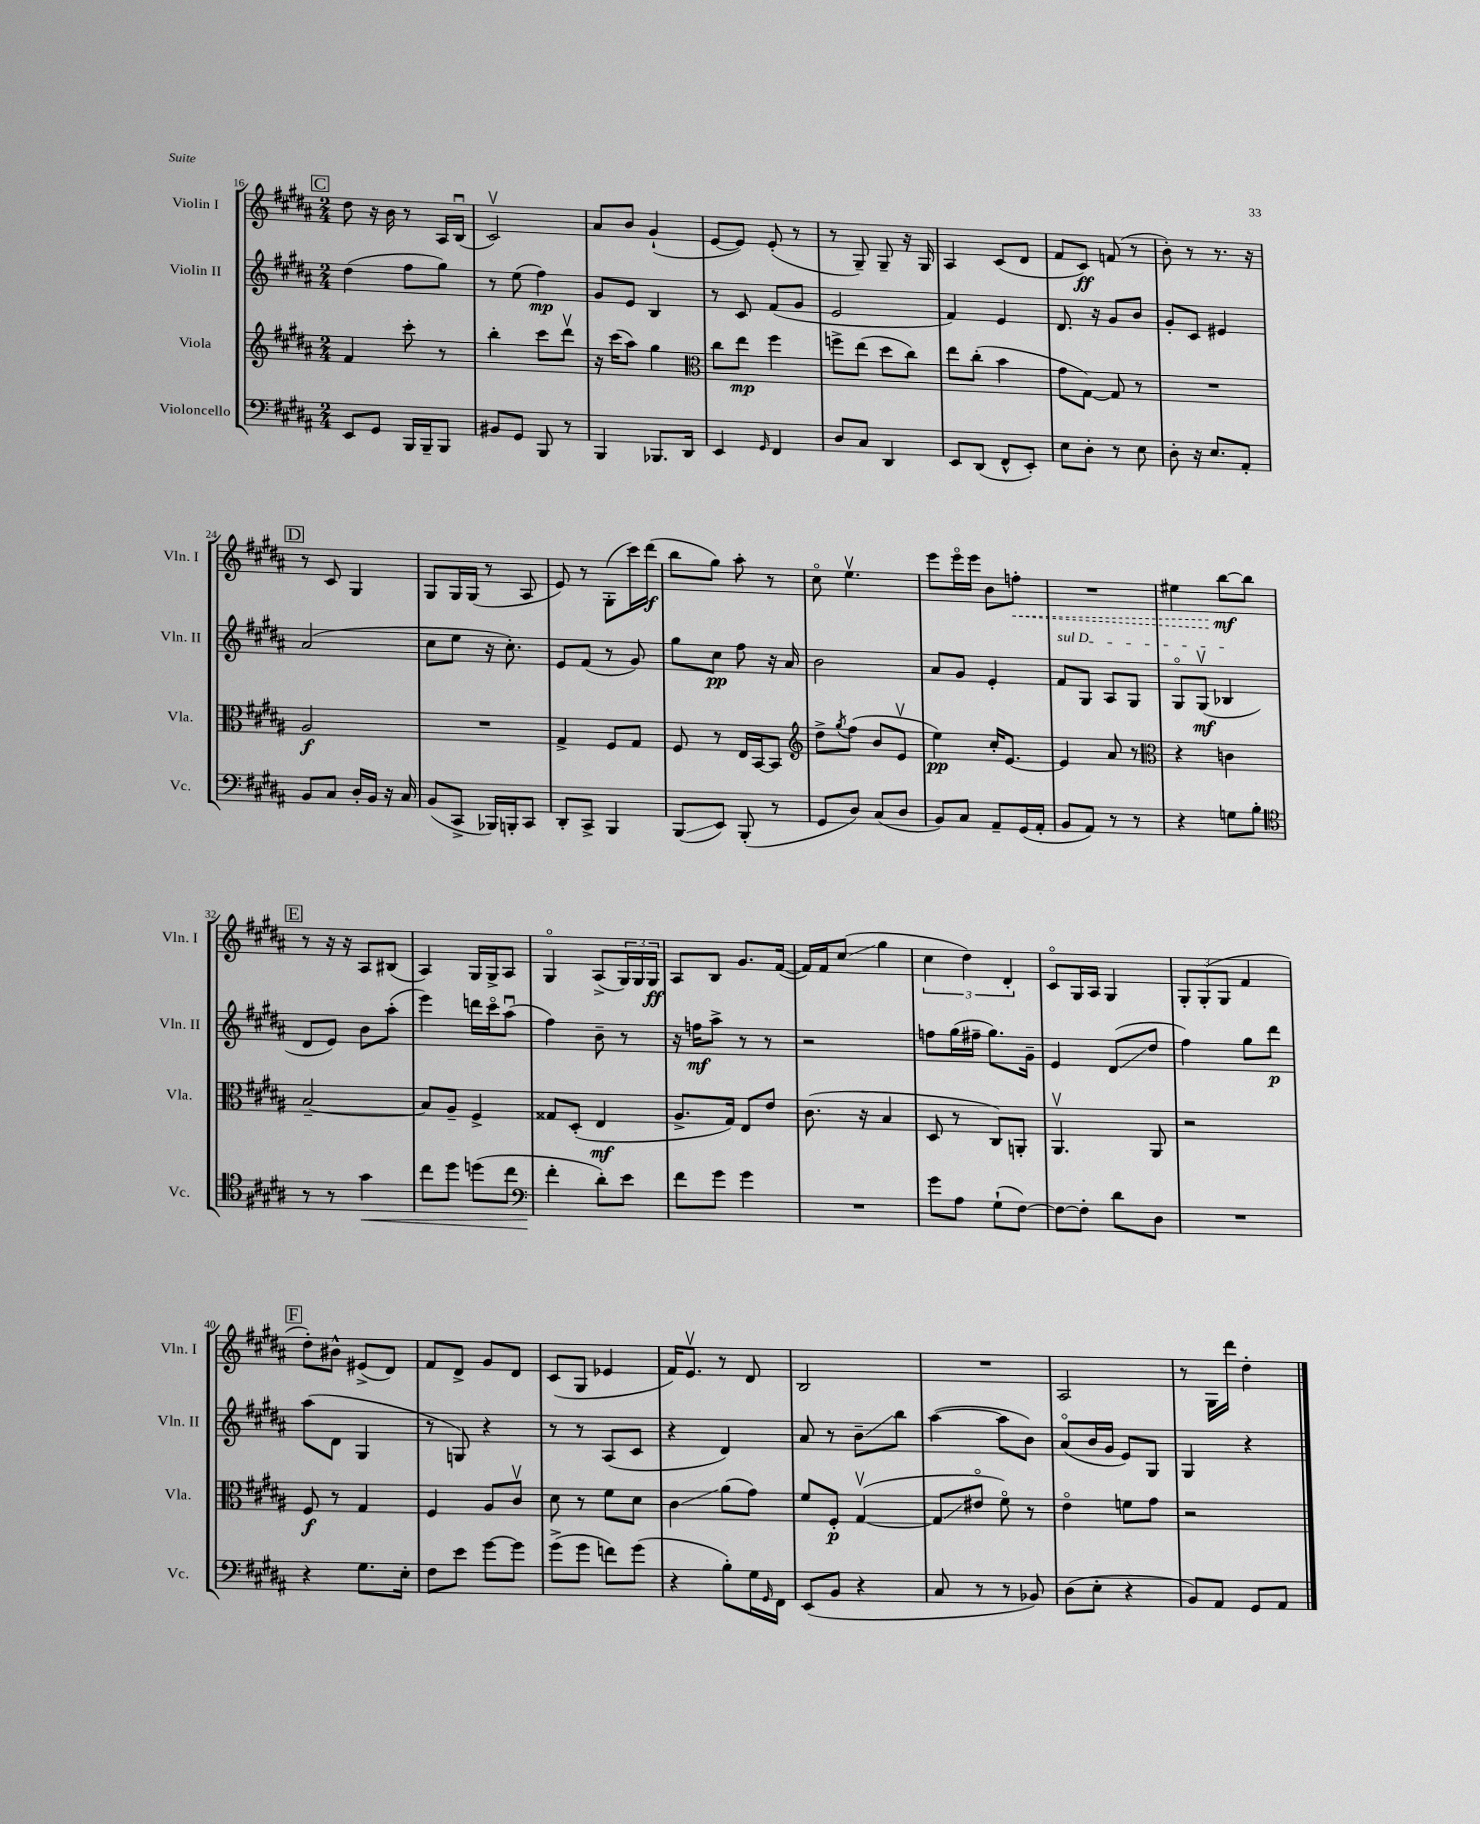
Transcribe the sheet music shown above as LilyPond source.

<<
\new StaffGroup <<
\new Staff = "s0" \with { instrumentName = "Violin I" shortInstrumentName = "Vln. I" } {
    \clef treble \key b \major \numericTimeSignature \time 2/4
    \mark \markup { \box "C" } dis''8 r16 b'16 r8 ais16 b16\downbow( |
    cis'2\upbow) |
    ais'8 b'8 gis'4-!( |
    e'8~ e'8) e'8-.( r8 |
    r8 gis8--) gis8-- r16 gis16 |
    ais4 cis'8( dis'8 |
    fis'8 cis'8\ff) f'8( r8 |
    b'8-.) r8 r8. r16 |
    \mark \markup { \box "D" } r8 cis'8 gis4 |
    gis8 gis16 gis16( r8 ais8 |
    e'8) r8 gis8-.( cis'''16) dis'''16\f( |
    b''8 gis''8) ais''8-. r8 |
    cis''8\flageolet e''4.\upbow |
    e'''8 e'''16\flageolet e'''16 b'8 \once \override Hairpin.style = #'dashed-line f''8-.\< |
    R2 |
    eis''4 b''8~\mf\! b''8 |
    \mark \markup { \box "E" } r8 r16 r16 ais8 bis8( |
    ais4) gis16 gis16-> ais8 |
    gis4\flageolet ais8->( \tuplet 3/2 { gis16) gis16 gis16\ff } |
    ais8 b8 gis'8. fis'16~( |
    fis'16) fis'16 cis''8\glissando( gis''4 |
    \tuplet 3/2 { cis''4 dis''4) dis'4-. } |
    cis'8\flageolet gis16 ais16 gis4 |
    \tuplet 3/2 { gis8-. gis8-.( gis8 } fis'4 |
    \mark \markup { \box "F" } dis''8-.) bis'8-^ eis'8->( dis'8) |
    fis'8 dis'8-> gis'8 dis'8 |
    cis'8( gis8 ees'4 |
    fis'16) e'8.\upbow r8 dis'8 |
    b2 |
    R2 |
    ais2 |
    r8 gis16 dis'''16 dis''4-. \bar "|." |
}
\new Staff = "s1" \with { instrumentName = "Violin II" shortInstrumentName = "Vln. II" } {
    \clef treble \key b \major \numericTimeSignature \time 2/4
    \mark \markup { \box "C" } dis''4( fis''8 gis''8) |
    r8 e''8( fis''4\mp) |
    gis'8 e'8 b4 |
    r8 cis'8 fis'8( gis'8 |
    e'2 |
    fis'4) e'4 |
    dis'8. r16 gis'8 b'8 |
    gis'8-. cis'8 eis'4 |
    \mark \markup { \box "D" } ais'2( |
    cis''8 e''8 r16 cis''8.-.) |
    e'8 fis'8( r8 gis'8) |
    gis''8 cis''8\pp fis''8 r16 ais'16 |
    b'2 |
    ais'8 gis'8 e'4-. |
    \once \override TextSpanner.bound-details.left.text = \markup { \italic "sul D" } fis'8\startTextSpan gis8 ais8 gis8 |
    gis8\flageolet gis8\upbow\mf( bes4\stopTextSpan |
    \mark \markup { \box "E" } dis'8 e'8) b'8 ais''8-.( |
    e'''4) d'''16 cis'''16\flageolet ais''8\downbow( |
    fis''4) b'8-- r8 |
    r16 f''16\mf ais''8-> r8 r8 |
    r2 |
    f''8 gis''16( fis''16-- gis''8.) gis'16-- |
    e'4 dis'8\glissando( dis''8 |
    fis''4) gis''8 dis'''8\p |
    \mark \markup { \box "F" } ais''8( dis'8 gis4 |
    r8 g8) r4 |
    r8 r8 ais8( cis'8 |
    r4 dis'4) |
    ais'8 r8 b'8--\glissando b''8 |
    ais''4~( ais''8 b'8) |
    ais'8\flageolet( b'16 gis'16 e'8) gis8 |
    gis4 r4 \bar "|." |
}
\new Staff = "s2" \with { instrumentName = "Viola" shortInstrumentName = "Vla." } {
    \clef treble \key b \major \numericTimeSignature \time 2/4
    \mark \markup { \box "C" } fis'4 cis'''8-. r8 |
    b''4-. cis'''8 dis'''8\upbow |
    r16 cis'''16( ais''8) gis''4 |
    \clef alto cis''8 e''8\mp fis''4 |
    f''8-> e''8( dis''8 cis''8) |
    e''8 cis''8-.( b'4 |
    gis'8 gis8~) gis8 r8 |
    R2 |
    \mark \markup { \box "D" } ais2\f |
    R2 |
    gis4-> fis8 gis8 |
    fis8 r8 e16 b,16~ b,8 |
    \clef treble dis''8-> \acciaccatura { gis''8 } fis''8( b'8 e'8\upbow |
    e''4\pp) cis''16-. e'8.~ |
    e'4 ais'8 r8 |
    \clef alto r4 c'4 |
    \mark \markup { \box "E" } b2~-- |
    b8 ais8-- fis4-> |
    gisis8 dis8-.( e4\mf |
    ais8.-> gis16) e8 e'8 |
    cis'8.( r16 b4 |
    dis8 r8 cis8) a,8-. |
    ais,4.\upbow ais,8 |
    r2 |
    \mark \markup { \box "F" } fis8\f r8 gis4 |
    fis4 ais8 cis'8\upbow |
    dis'8 r8 fis'8 dis'8 |
    cis'4\glissando ais'8( gis'8) |
    fis'8 fis8-.\p gis4~\upbow( |
    gis8\glissando eis'8\flageolet fis'8\flageolet) r8 |
    e'4\flageolet f'8 gis'8 |
    r2 \bar "|." |
}
\new Staff = "s3" \with { instrumentName = "Violoncello" shortInstrumentName = "Vc." } {
    \clef bass \key b \major \numericTimeSignature \time 2/4
    \mark \markup { \box "C" } e,8 gis,8 b,,16 b,,16-- b,,8 |
    bis,8 gis,8 b,,8 r8 |
    b,,4 bes,,8. dis,16 |
    e,4 \grace { gis,16 } fis,4 |
    dis8 cis8 dis,4 |
    e,8 dis,8( fis,8-^ e,8-.) |
    e8 dis8-. r8 e8 |
    dis8-. r16 e8. ais,8-. |
    \mark \markup { \box "D" } b,8 cis8 dis16-. b,16 r16 cis16 |
    b,8( cis,8-> bes,,16) b,,16-. cis,8 |
    dis,8-. cis,8-> b,,4 |
    b,,8\glissando( e,8) b,,8-.( r8 |
    gis,8 dis8) cis8( dis8 |
    b,8) cis8 ais,8-- gis,16( ais,16-. |
    b,8 ais,8) r8 r8 |
    r4 g8 b8-. |
    \mark \markup { \box "E" } \clef tenor r8 r8 gis'4\< |
    cis''8 dis''8 d''8( cis''8 |
    \clef bass fis'4-.\! dis'8-.) e'8 |
    fis'8 gis'8 gis'4 |
    R2 |
    gis'8 ais8 gis8-!( fis8~) |
    fis8~ fis8-. dis'8 dis8 |
    R2 |
    \mark \markup { \box "F" } r4 gis8. e16-. |
    fis8 e'8 gis'8~ gis'8 |
    gis'8->( gis'8 f'8) gis'8( |
    r4 b8-.) gis16 \grace { gis,16 } fis,16 |
    e,8( b,8 r4 |
    cis8 r8 r8 bes,8) |
    dis8( e8-. r4 |
    b,8) ais,8 gis,8 ais,8 \bar "|." |
}
>>
>>
\layout { \context { \Score currentBarNumber = #16 } }
